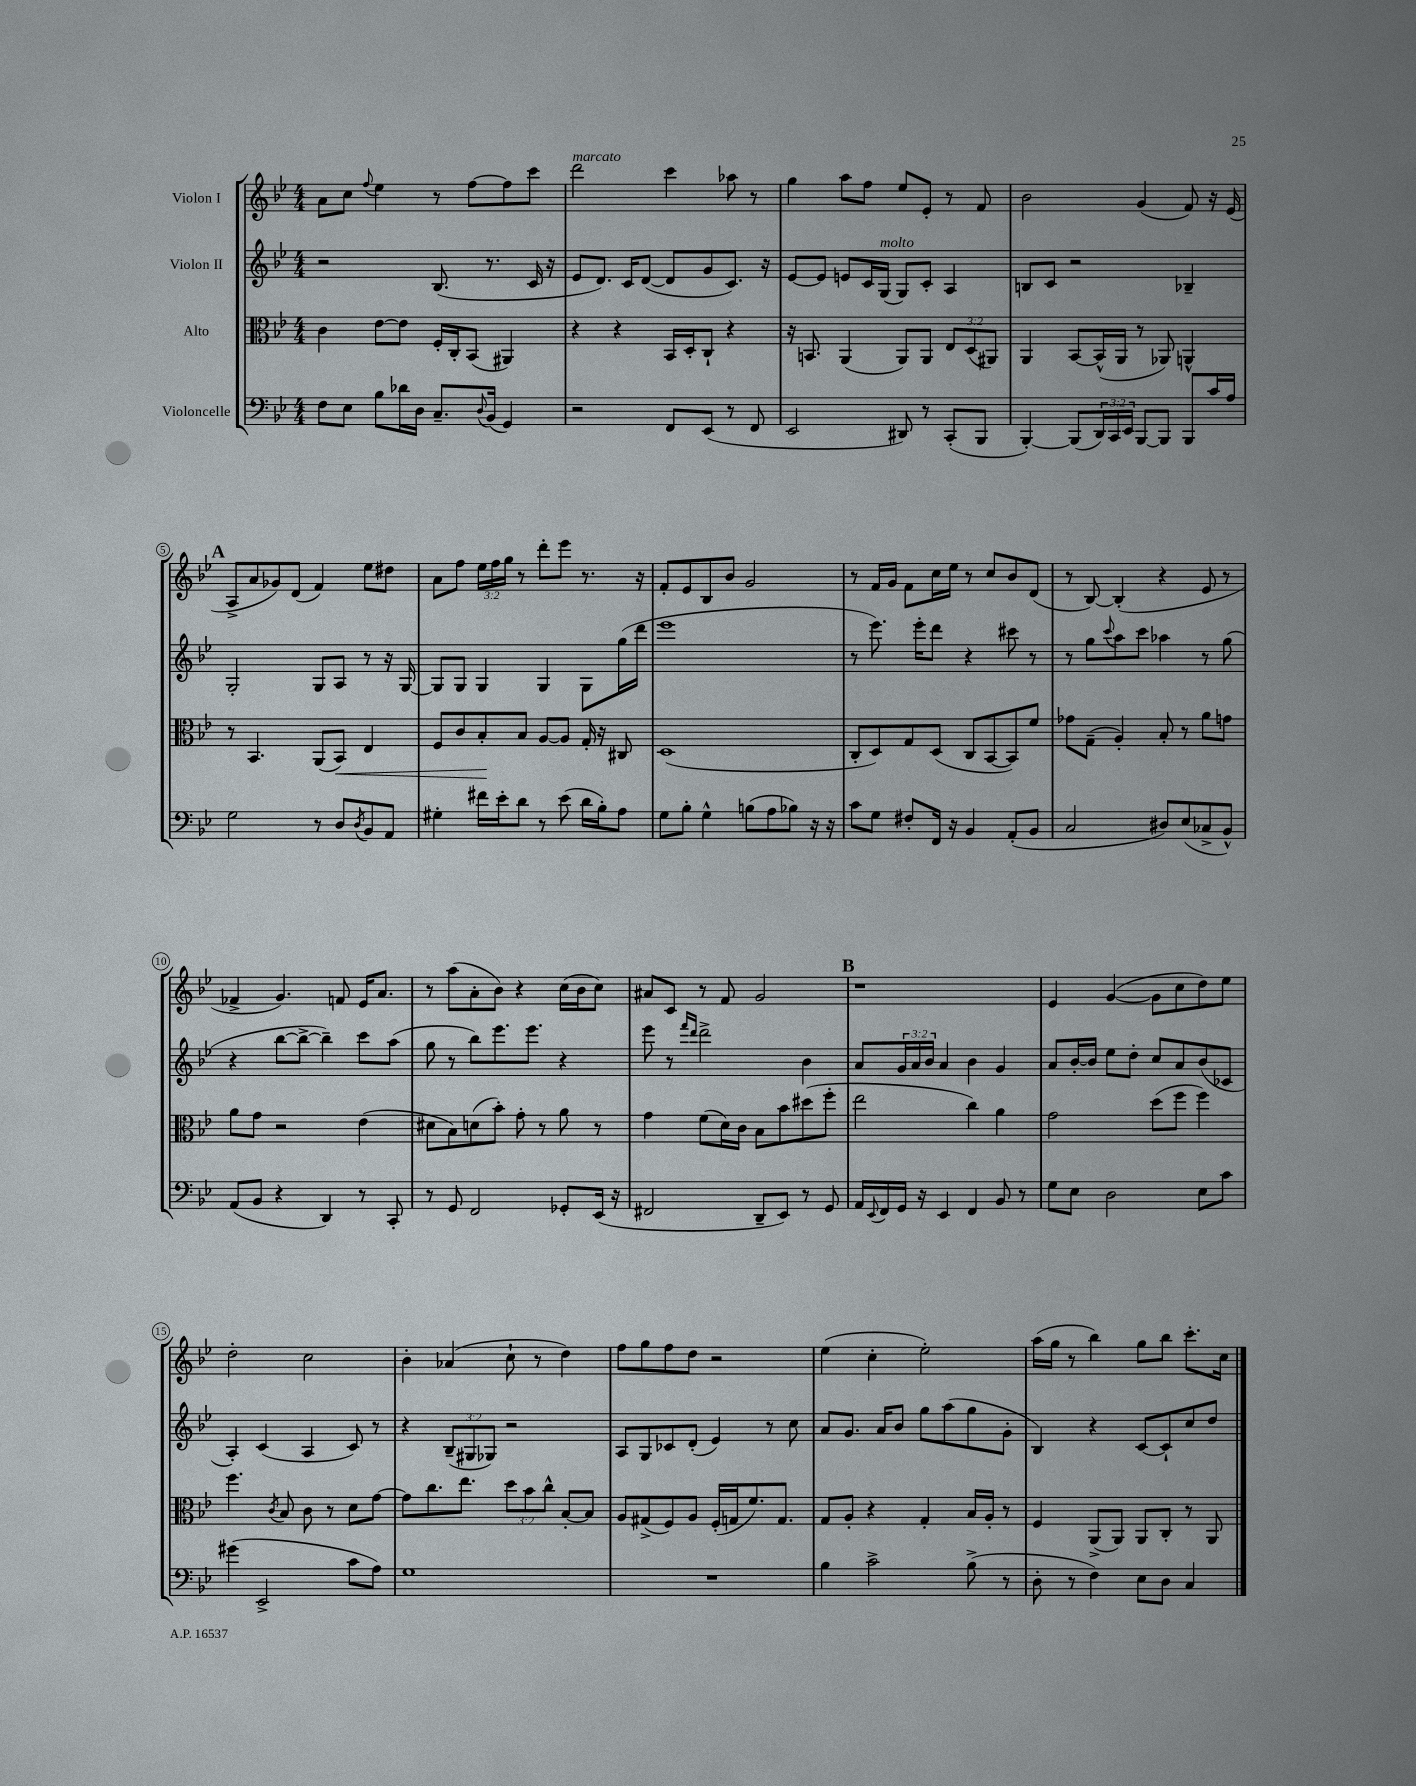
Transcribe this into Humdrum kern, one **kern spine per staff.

**kern	**kern	**dynam	**kern	**kern
*part4	*part3	*part3	*part2	*part1
*staff4	*staff3	*staff3	*staff2	*staff1
*I"Violoncelle	*I"Alto	*	*I"Violon II	*I"Violon I
*clefF4	*clefC3	*	*clefG2	*clefG2
*k[b-e-]	*k[b-e-]	*	*k[b-e-]	*k[b-e-]
*M4/4	*M4/4	*	*M4/4	*M4/4
=1	=1	=1	=1	=1
8F\L	4c\	.	2r	8a\L
8E-\J	.	.	.	8cc\J
.	.	.	.	8qqff/
8B-\L	[8e-\L	.	.	4ee-\
16d-X\L	8e-\J]	.	.	.
16D\JJ	.	.	.	.
8.C~/L	16F'/LL	.	(8.B-/	8r
.	16C'/J	.	.	.
.	(8BB-/J	.	.	[8ff\L
8qqD/	.	.	.	.
(16BB-/Jk	.	.	8.r	.
4GG/)	4AA#X/)	.	.	8ff\]
.	.	.	16c/	8ccc\J
.	.	.	16r	.
=2	=2	=2	=2	=2
!	!	!	!	!LO:TX:a:i:t=marcato
2r	4r	.	8e-/L	2ddd\
.	.	.	8.d/J)	.
.	4r	.	.	.
.	.	.	16c/KL	.
.	.	.	([8d/J	.
8FF/L	16BB-/LL	.	8d/L]	4ccc\
.	16D'/J	.	.	.
(8EE-/J	8C`/J	.	8g/	.
8r	4r	.	8.c/J)	8aa-X\
8FF/	.	.	.	8r
.	.	.	16r	.
=3	=3	=3	=3	=3
2EE-/	16r	.	[8e-/L	4gg\
.	8.BBn/	.	.	.
.	.	.	8e-/J]	.
.	(4AA/	.	8en/L	8aa\L
.	.	.	16c/L	8ff\J
!	!	!	!LO:TX:a:i:t=molto	!
.	.	.	(16G/JJ	.
8DD#X/)	8AA/L)	.	8G/L)	8ee-/L
8r	8AA/J	.	8c'/J	8e-'/J
(8CC'/L	12E-/L	.	4A/	8r
.	(12D/	.	.	.
8BBB-/J	.	.	.	8f/
.	12AA#X/J)	.	.	.
=4	=4	=4	=4	=4
[4BBB-'/)	4AA/	.	8Bn/L	2b-\
.	.	.	8c/J	.
(8BBB-/L]	[8BB-/L	.	2r	.
24DD/L)	(16BB-^^/L]	.	.	.
24CC/	.	.	.	.
.	16AA/JJ	.	.	.
24EE-/JJ	.	.	.	.
[8BBB-/L	8r	.	.	(4g/
8BBB-/J]	8AA-X/)	.	.	.
8BBB-/L	4AAn^^/	.	4B-X~/	8f/)
16c/L	.	.	.	16r
16A/JJ	.	.	.	(16e-/
!!LO:LB:g=z
!!LO:REH:place=s1:t=A
=5	=5	=5	=5	=5
2G\	8r	.	2G'/	8A^/L
.	4.BB-/	.	.	8a/
.	.	.	.	8g-X/)
.	.	.	.	(8d/J
8r	(8AA/L	.	8G/L	4f/)
!	!	!LO:HP:b	!	!
8D/L	8BB-/J)	<	8A/J	.
8qD/	.	.	.	.
8BB-/	4E-/	.	8r	8ee-\L
8AA/J	.	.	16r	8dd#X\J
.	.	.	[16G/	.
=6	=6	=6	=6	=6
4G#X'\	8F/L	.	8G/L]	8a\L
.	8c/	.	8G/J	8ff\J
16f#X\LL	8B-'/	.	4G/	24ee-\LL
.	.	.	.	24ff\
16e-'\J	.	.	.	.
.	.	.	.	24gg\JJ
8d\J	8B-/J	[	.	8r
8r	[8A/L	.	4G/	8ddd'\L
(8e-\	8A/J]	.	.	8eee-\J
16d\LL	16G'/	.	8G\L	8.r
16B-'\J)	16r	.	.	.
8A\J	8C#X/	.	(16gg\L	.
.	.	.	16ddd\JJ	16r
=7	=7	=7	=7	=7
8G\L	(1D	.	1eee-	8f'/L
8B-'\J	.	.	.	8e-/
4G^^\	.	.	.	8B-/
.	.	.	.	8b-/J
(8Bn\L	.	.	.	2g/
8A\	.	.	.	.
8B-X\J)	.	.	.	.
16r	.	.	.	.
16r	.	.	.	.
=8	=8	=8	=8	=8
8c\L	8C'/L	.	8r	8r
8G\J	8D/)	.	8.eee-\)	16f/LL
.	.	.	.	16g/JJ
8F#X'/L	8G/	.	.	8f\L
.	.	.	16eee-'\KL	.
16FF/Jk	(8D/J	.	8ddd\J	16cc\L
16r	.	.	.	16ee-\JJ
4BB-/	8C/L	.	4r	8r
.	[8BB-/	.	.	8cc/L
(8AA'/L	8BB-/])	.	8ccc#X\	8b-/
8BB-/J	8f/J	.	8r	(8d/J
=9	=9	=9	=9	=9
2C/	8g-X\L	.	8r	8r
.	(8G~\J	.	8gg\L	[8B-/)
.	.	.	8qqccc/	.
.	4A'/)	.	8aa\	(4B-'/]
.	.	.	8ccc\J	.
8D#X/L)	8B-'/	.	4aa-X\	4r
(8E-/	8r	.	.	.
8C-X^/	8a\L	.	8r	8e-/
8BB-^^/J)	8gn\J	.	(8gg\	8r
!!LO:LB:g=z
=10	=10	=10	=10	=10
(8AA/L	8a\L	.	4r	4f-X^/
8BB-/J	8g\J	.	.	.
4r	2r	.	[8bb-\L	4.g/)
.	.	.	8bb-^\J_	.
4DD/)	.	.	4bb-~\])	.
.	.	.	.	8fn/
8r	(4e-\	.	8ccc\L	16e-/KL
.	.	.	.	8.a/J
8CC'/	.	.	(8aa\J	.
=11	=11	=11	=11	=11
8r	8d#X\L	.	8gg\	8r
8GG/	8B-\)	.	8r	(8aa\L
2FF/	(8dn\	.	8bb-\L)	8a'\
.	8b-'\J)	.	8.eee-\	8b-\J)
.	8g'\	.	.	4r
.	.	.	8.eee-\J	.
.	8r	.	.	.
8GG-X'/L	8a\	.	4r	(16cc\LL
.	.	.	.	16b-\J
(16EE-/Jk	8r	.	.	8cc\J)
16r	.	.	.	.
=12	=12	=12	=12	=12
2FF#X/	4g\	.	8eee-\	8a#X/L
.	.	.	8r	8c/J
.	.	.	16qqfff/LL	.
.	.	.	16qqddd/JJ	.
.	(8f\L	.	2ddd^\	8r
.	16d\L)	.	.	8f/
.	16c\JJ	.	.	.
8DD~/L	8B-\L	.	.	2g/
8EE-/J)	8b-\	.	.	.
8r	(8dd#X\	.	4b-\	.
8GG/	8ff'\J	.	.	.
!!LO:REH:place=s1:t=B
=13	=13	=13	=13	=13
16AA/LL	2ee-\	.	8a/L	1r
8qqEE-/	.	.	.	.
16FF/	.	.	.	.
16GG/JJ	.	.	24g/L	.
.	.	.	24a/	.
16r	.	.	.	.
.	.	.	24b-/JJ	.
4EE-/	.	.	4a/	.
4FF/	4cc\)	.	4b-\	.
8BB-/	4a\	.	4g/	.
8r	.	.	.	.
=14	=14	=14	=14	=14
8G\L	2g\	.	8a/L	4e-/
8E-\J	.	.	[16b-'/L	.
.	.	.	16b-/JJ]	.
2D\	.	.	8ee-\L	([4g/
.	.	.	8dd'\J	.
.	(8dd\L	.	8cc/L	8g\L]
.	8ff\J	.	8a/	8cc\
8E-\L	4ff\)	.	(8b-/	8dd\)
8c\J	.	.	8c-X/J	8ee-\J
!!LO:LB:g=z
=15	=15	=15	=15	=15
(4g#X\	4.ff\	.	4A'/)	2dd'\
2EE-^/	.	.	(4c/	.
.	8qc/	.	.	.
.	8B-/	.	.	.
.	8c\	.	4A/	2cc\
.	8r	.	.	.
8c\L	8d\L	.	8c/)	.
8A\J)	[8g\J	.	8r	.
=16	=16	=16	=16	=16
1G	8g\L]	.	4r	4b-'\
.	8.cc\	.	.	.
.	.	.	(12B-~/L	(4a-X/
.	8.ee-\J	.	.	.
.	.	.	12G#X/	.
.	.	.	12G-X/J)	.
.	12dd\L	.	2r	8cc`\
.	12b-\	.	.	.
.	.	.	.	8r
.	12cc^^\J	.	.	.
.	[8B-'/L	.	.	4dd\)
.	8B-/J]	.	.	.
=17	=17	=17	=17	=17
1r	8A/L	.	8A/L	8ff\L
.	(8G#X^/	.	8G/	8gg\
.	8F/)	.	8c-X/	8ff\
.	8A/J	.	(8d'/J	8dd\J
.	(16F'/LL	.	4e-/)	2r
.	16Gn/J	.	.	.
.	8.f/)	.	.	.
.	.	.	8r	.
.	8.G/J	.	.	.
.	.	.	8cc\	.
=18	=18	=18	=18	=18
4B-\	8G/L	.	8a/L	(4ee-\
.	8A'/J	.	8.g/J	.
2c^\	4r	.	.	4cc'\
.	.	.	16a/KL	.
.	.	.	8b-/J	.
.	4G'/	.	8gg\L	2ee-'\)
.	.	.	(8aa\	.
(8B-^\	16B-/LL	.	8gg\	.
.	16A'/JJ	.	.	.
8r	8r	.	8g'\J	.
=19	=19	=19	=19	=19
8D'\	4F/	.	4B-/)	(16aa\LL
.	.	.	.	16gg\JJ
8r	.	.	.	8r
4F\)	(8AA^/L	.	4r	4bb-\)
.	8AA/J)	.	.	.
8E-\L	8AA/L	.	[8c/L	8gg\L
8D\J	8C'/J	.	8c`/]	8bb-\J
4C/	8r	.	8cc/	8.ccc'\L
.	8AA/	.	8dd/J	.
.	.	.	.	16cc\Jk
==	==	==	==	==
*-	*-	*-	*-	*-
